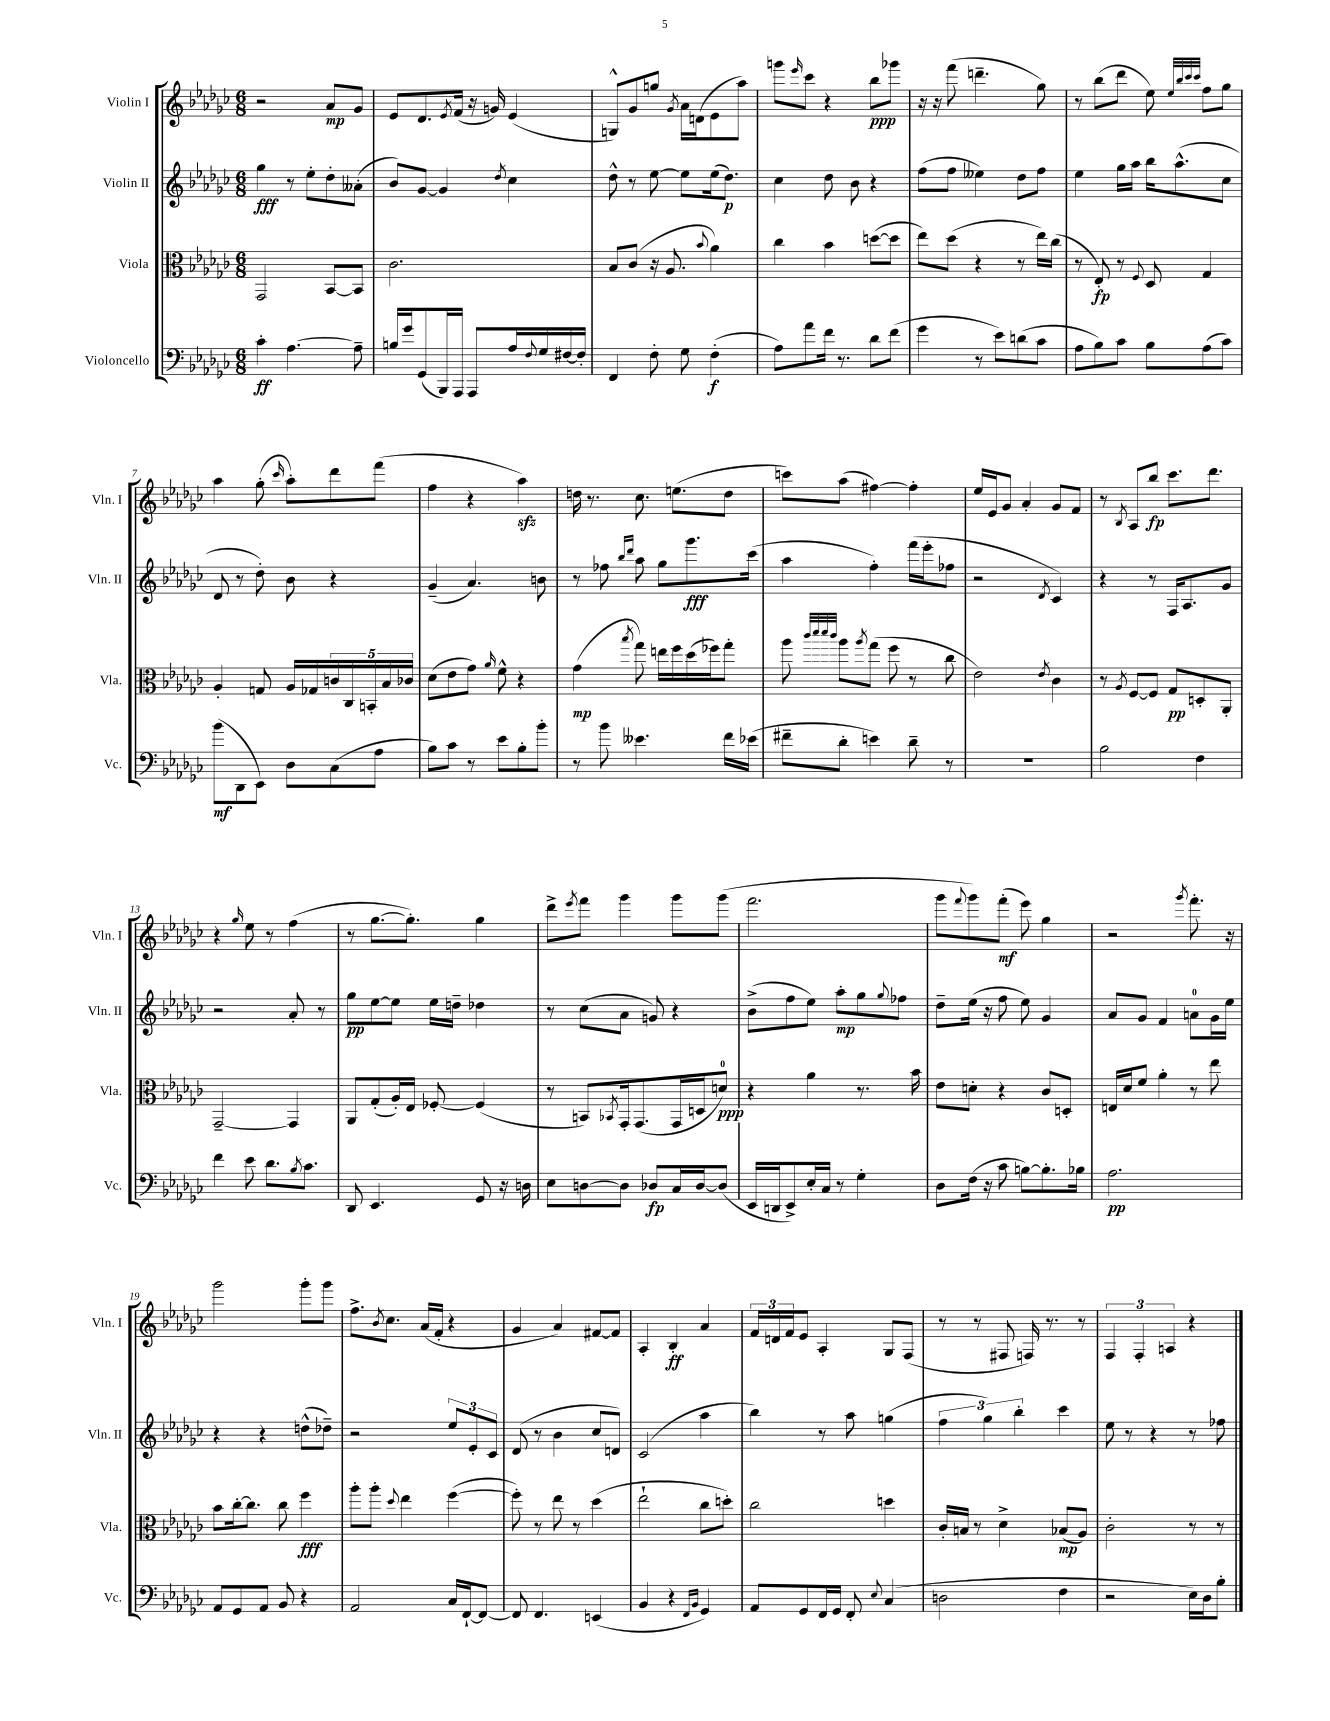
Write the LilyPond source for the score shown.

<<
\new StaffGroup <<
\new Staff = "s0" \with { instrumentName = "Violin I" shortInstrumentName = "Vln. I" } {
    \clef treble \key ges \major \numericTimeSignature \time 6/8
    r2 aes'8\mp ges'8 |
    ees'8 des'8. \acciaccatura { ees'8 } f'16( r16 g'16) ees'4( |
    g8-^) ges'8 g''8 \acciaccatura { ges'8 } aes'16 d'16( ees'8 aes''8) |
    g'''8 \grace { ees'''16 } ces'''8 r4 bes''8\ppp ges'''8 |
    r16 r16 f'''8( d'''4.-- ges''8) |
    r8 bes''8( des'''8 ees''8) \grace { ees''32 bes''32 ces'''32 ces'''32 } f''8 ges''8 |
    aes''4 ges''8-.( \grace { ces'''16 } aes''8-.) des'''8 f'''8( |
    f''4 r4 aes''4\sfz) |
    d''16 r8. ces''8. e''8.( d''8 |
    c'''8) aes''8( fis''4~) fis''4-. |
    ees''16 ees'16 ges'8 aes'4-. ges'8 f'8 |
    r8 \acciaccatura { bes8 } aes8 bes''8\fp ces'''8. des'''8. |
    r4 \grace { ges''16 } ees''8 r8 f''4( |
    r8 ges''8.~ ges''8.-.) ges''4 |
    des'''8-> \acciaccatura { ees'''8 } f'''8 ges'''4 ges'''8 ges'''8( |
    f'''2. |
    ges'''8 \appoggiatura { f'''8 } ges'''8) f'''8-.\mf( ees'''8) ges''4 |
    r2 \acciaccatura { ges'''8 } f'''8.-. r16 |
    ges'''2 ges'''8-. ges'''8 |
    f''8.-> \acciaccatura { bes'8 } ces''8. aes'16( f'16-. r4 |
    ges'4 aes'4) fis'8~ fis'8 |
    aes4-. bes4-.\ff aes'4 |
    \tuplet 3/2 { f'16 d'16 f'16 } ees'8 aes4-. ges8 f8( |
    r8 r8 fis8 f16) r8. r8 |
    \tuplet 3/2 { f4 f4-. a4 } r4 \bar "|." |
}
\new Staff = "s1" \with { instrumentName = "Violin II" shortInstrumentName = "Vln. II" } {
    \clef treble \key ges \major \numericTimeSignature \time 6/8
    ges''4\fff r8 ees''8-. des''8-. aeses'8-.( |
    bes'8) ges'8~ ges'4 \acciaccatura { des''8 } ces''4 |
    des''8-^ r8 ees''8~ ees''8 ees''16( des''8.\p) |
    ces''4 des''8 bes'8 r4 |
    f''8( f''8 eeses''4) des''8 f''8 |
    ees''4 ges''16 aes''16 bes''16 aes''8.-^( ces''8 |
    des'8 r8 des''8-.) bes'8 r4 |
    ges'4--( aes'4.) b'8 |
    r8 fes''8 \grace { bes''16 des'''16 } aes''8 ges''8 ges'''8.\fff ces'''16( |
    aes''4 f''4-.) f'''16( ees'''16-. fes''8 |
    r2 \acciaccatura { des'8 } ces'4) |
    r4 r8 f16 aes8. ges'8 |
    r2 aes'8-. r8 |
    ges''8\pp ees''8~ ees''8 ees''16 d''16-- des''4 |
    r8 ces''8( aes'8 g'8) r4 |
    bes'8->( f''8 ees''8) aes''8-.\mp ges''8 \appoggiatura { ges''8 } fes''8 |
    des''8-- ees''16( r16 f''8 ees''8) ges'4 |
    aes'8 ges'8 f'4 a'8-0 ges'16 ees''16 |
    r4 r4 d''8-^( des''8--) |
    r2 \tuplet 3/2 { ees''8 ees'8-. ces'8 } |
    des'8( r8 bes'4 ces''8 d'8) |
    ces'2( aes''4 |
    bes''4) r8 aes''8 g''4( |
    \tuplet 3/2 { f''4 ges''4) bes''4-. } ces'''4 |
    ees''8 r8 r4 r8 fes''8 \bar "|." |
}
\new Staff = "s2" \with { instrumentName = "Viola" shortInstrumentName = "Vla." } {
    \clef alto \key ges \major \numericTimeSignature \time 6/8
    ges,2 bes,8~ bes,8 |
    ces'2. |
    bes8 ces'8( r16 aes8. \appoggiatura { bes'8 } aes'4) |
    ces''4 bes'4 d''8~( d''8 |
    ees''8) des''8( r4 r8 ees''16) ces''16( |
    r8 ees8-.\fp) r8 \appoggiatura { f8 } des8 ges4 |
    aes4-. g8 aes16 ges16 \tuplet 5/4 { c'16 ces16 b,16-. bes16 ces'16 } |
    des'8( ees'8 ges'8) \grace { aes'16 } f'8-^ r4 |
    ges'4\mp( \acciaccatura { bes''8 } ges''8) e''16 f''16 des''16( fes''16) ges''8-. |
    aes''8 \grace { ces'''32 des'''32 des'''32 ces'''32 } aes''8 \acciaccatura { aes''8 } ges''8( f''8 r8 ces''8 |
    ees'2) \acciaccatura { ees'8 } ces'4 |
    r8 \acciaccatura { aes8 } f8~ f8 ges8\pp d8-. aes,8-. |
    ges,2~-- ges,4 |
    aes,8 ges8-.( aes16-.) ees16 fes8~-. fes4( |
    r8 b,8) \acciaccatura { bes,8 } ges,16-. ges,8.( ges,16 d16 d'8-0\ppp) |
    r4 aes'4 r8. bes'16 |
    ees'8 d'8-. r4 ces'8 d8-. |
    e16 des'16 f'8 aes'4-. r8 ees''8 |
    bes'8 ces''16~-. ces''8. ces''8 f''4\fff |
    aes''8-. aes''8-. \appoggiatura { des''8 } ees''4 f''4~( |
    f''8-.) r8 ees''8 r8 des''4( |
    ees''2-! ces''8 d''8-.) |
    ces''2 d''4 |
    ces'16-. b16 r8 des'4-> bes8\mp( aes8) |
    ces'2-. r8 r8 \bar "|." |
}
\new Staff = "s3" \with { instrumentName = "Violoncello" shortInstrumentName = "Vc." } {
    \clef bass \key ges \major \numericTimeSignature \time 6/8
    ces'4-.\ff aes4.~ aes8-- |
    b16 ges'16 ges,8( bes,,16) aes,,16 aes,,8 aes16 \appoggiatura { f8 } ges16 fis16~ fis16-. |
    f,4 f8-. ges8 f4-.\f( |
    aes8) aes'8 f'16 r8. des'8 f'8( |
    ges'4 r8 ees'8) d'8( ces'8 |
    aes8 bes8) ces'8 bes8 aes8( ces'8) |
    bes'8\mf( des,8 ees,8) des8 ces8( aes8 |
    bes8) ces'8 r8 ees'8 bes8-. bes'8-. |
    r8 bes'8 eeses'4. f'16 ees'16( |
    fis'8-- des'8-. e'4) des'8-- r8 |
    R2. |
    bes2 f4 |
    f'4 ees'8 des'8. \acciaccatura { bes8 } ces'8. |
    des,8 ees,4. ges,8 r16 d16 |
    ees8 d8~ d8 des8\fp ces16 des16~ des8( |
    ees,16 d,16 ees,8->) ees16-. ces16 r8 ges4-. |
    des8 f16( r16 ces'8 b8~) b8.-. bes16 |
    aes2.\pp |
    aes,8 ges,8 aes,8 bes,8 r4 |
    aes,2 ces16 f,16~-! f,8~ |
    f,8 f,4. e,4( |
    bes,4 r4 \grace { f,16 bes,16 } ges,4) |
    aes,8 ges,8 f,16 ges,16 f,8-. \appoggiatura { ees8 } ces4( |
    d2 f4 |
    r2 ees16) des16 bes8-. \bar "|." |
}
>>
>>
